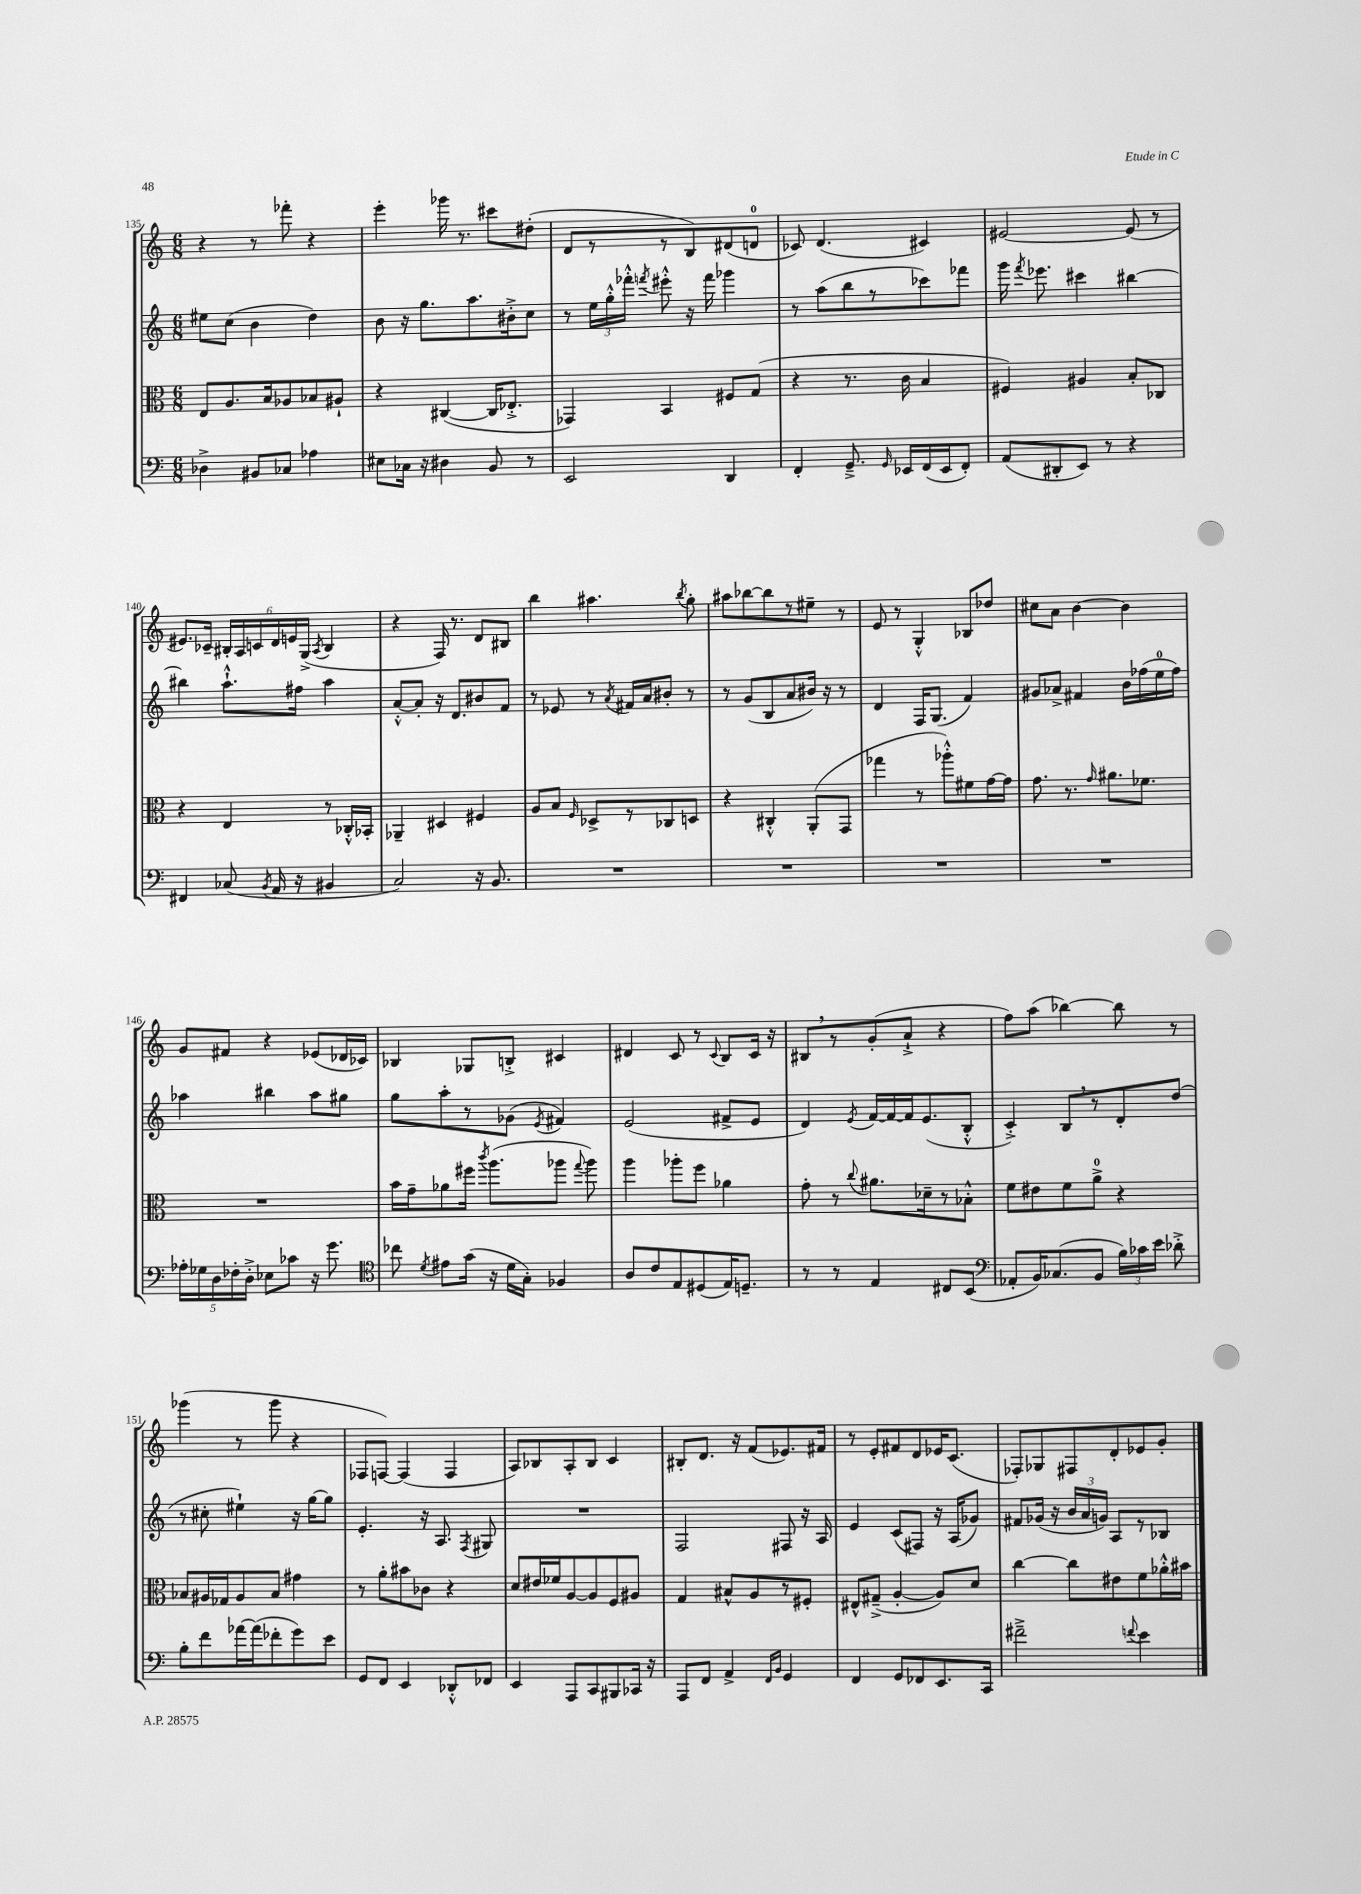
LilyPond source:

<<
\new StaffGroup <<
\new Staff = "s0" {
    \clef treble \key c \major \numericTimeSignature \time 6/8
    \autoBeamOff r4 r8 fes'''8-. r4 |
    e'''4-. ges'''16 r8. cis'''8[ dis''8]-.( |
    d'8[ r8 r8 b8) dis'8( d'8]-0 |
    ces'8) d'4.( cis'4) |
    eis'2~ eis'8( r8 |
    eis'8.[) ces'16]-- \tuplet 6/4 { bis16[-. a16 c'16 d'16 e'16 g16]->( } \acciaccatura { a8 } bis4 |
    r4 f16) r8. d'8[ bis8] |
    b''4 ais''4. \acciaccatura { b''8 } g''8-. |
    ais''8[ bes''8~ bes''8 r8 eis''8]-- r8 |
    e'8 r8 g4-.-^ bes8[ des''8] |
    cis''8[ a'8] b'4~ b'4 |
    g'8[ fis'8] r4 ees'8[( des'16 ces'16]) |
    bes4 ges8[ b8]-.-> cis'4 |
    dis'4 c'8 r8 \appoggiatura { c'8 } b8[ c'16] r16 |
    bis8[ \breathe r8 g'8-.( a'8]-!-> r4 |
    f''8[) a''8]( bes''4~) bes''8 r8 |
    ges'''4( r8 ges'''8 r4 |
    fes8[ f8]~) f4( f4 |
    a8[) bes8 a8-. bes8] c'4 |
    bis8[-. d'8.] r16 f'8[( ees'8.) fis'16] |
    r8 e'8[-. fis'8 d'8 ees'16 c'8.]( |
    fes8[-.) ges8 fis8 d'8-. ees'8 g'8]-. \bar "|." |
}
\new Staff = "s1" {
    \clef treble \key c \major \numericTimeSignature \time 6/8
    \autoBeamOff eis''8[ c''8]( b'4 d''4) |
    b'8 r16 g''8.[ a''8. bis'16-.-> c''8] |
    r8 \tuplet 3/2 { e''16[ g''16-.-^ fes'''16]-.-^ } \acciaccatura { f'''8 } eis'''8-.-^ r16 f'''16 ges'''4 |
    r8 a''8[( b''8 r8 ces'''8) fes'''8] |
    g'''16 \acciaccatura { f'''8 } ees'''8. cis'''4 bis''4~ |
    bis''4 a''8.[-!-^ fis''16] a''4 |
    a'8[~-.-^ a'8]-. r16 d'8.[ bis'8 f'8] |
    r8 ees'8 r8 \acciaccatura { a'8 } fis'16[ a'16 bis'8]-. r8 |
    r8 g'8[( b8 a'8 bis'16]) r16 r8 |
    d'4 f16[ g8.]( f'4) |
    gis'8[ aes'8]-> fis'4 b'16[ fes''16( e''16-0 fes''16]) |
    aes''4 bis''4 aes''8[ gis''8] |
    g''8[ a''8-. r8 ges'8]( \acciaccatura { e'8 } fis'4) |
    e'2( fis'8[-> e'8] |
    d'4) \acciaccatura { e'8 } f'16[~ f'16~ f'16 e'8.( b8]-.-^ |
    c'4-.->) b8[ \breathe r8 d'8-. d''8]( |
    r8 cis''8-. eis''4-!) r16 g''16[~ g''8] |
    e'4.-. r16 a8. \acciaccatura { f8 } gis8 |
    R2. |
    f2 fis8 r16 a16 |
    e'4 c'8[( fis8]) r16 a16[( ges'8]) |
    fis'8[ ges'16]( r16 \tuplet 3/2 { b'16[ a'16 g'16]) } a8[ r8 bes8] \bar "|." |
}
\new Staff = "s2" {
    \clef alto \key c \major \numericTimeSignature \time 6/8
    \autoBeamOff e8[ a8. b16 aes8 bes8 ais8]-! |
    r4 cis4~( cis16[ ees8.]-.-> |
    ges,4) b,4 fis8[ g8]( |
    r4 r8. c'16 b4 |
    fis4) ais4 b8[-. ces8] |
    r4 e4 r8 ces16[-.-^ bes,16]-. |
    aes,4-- dis4 fis4 |
    a8[ b8] \grace { f16 } des8[-> r8 ces8 d8] |
    r4 cis4-.-^ a,8[-.( g,8] |
    ges''4 r8 aes''8[-.-^) fis'8 g'16~ g'16] |
    g'8. r8. \grace { g'16 } ais'8.[ fes'8.] |
    R2. |
    b'16[ g'16-- aes'8 fis''16] \acciaccatura { c'''8 } a''8.[( aes''8] \appoggiatura { g''8 } aes''8) |
    a''4 aes''8[-. f''8] aes'4 |
    g'8-. r8 \appoggiatura { c''8 } ais'8.[ des'16-- r8 bes8]-.-^ |
    f'8[ eis'8 f'8 a'8]-0-> r4 |
    bes8[ ais16 ges16 ais8 bes8] gis'4 |
    r8 a'8[-. bis'8 ces'8] r4 |
    d'8[ eis'16 fes'16 a8~ a8 f8 ais8] |
    g4 bis8[-^ a8 r8 fis8]-. |
    eis8[-^ gis8]--->( a4~-. a8[) d'8] |
    c''4~ c''8[ eis'8 f'8 aes'16-.-^ bis'16] \bar "|." |
}
\new Staff = "s3" {
    \clef bass \key c \major \numericTimeSignature \time 6/8
    \autoBeamOff des4-> bis,8[ ces8] aes4 |
    eis8[ ces16] r16 dis4 b,8 r8 |
    e,2 d,4 |
    f,4-. g,8.---> \grace { g,16 } ees,16[ f,16( ees,16 f,8]-.) |
    a,8[( dis,8-. e,8]) r8 r4 |
    fis,4 ces8( \acciaccatura { b,8 } a,16 r16 bis,4 |
    c2) r16 b,8. |
    R2. |
    R2. |
    R2. |
    R2. |
    \tuplet 5/4 { aes16[-. ges16 d16 fes16-. d16]-.-> } ees8[ ces'8] r16 g'8. |
    \clef tenor ces''8 \acciaccatura { d'8 } eis'8[ g'16]( r16 d'16[ g16]-.) fes4 |
    a8[ c'8 e8 dis8( e16) d8.]-- |
    r8 r8 e4 cis8[ b,8]( |
    \clef bass aes,8[-. b,16) ces8.( b,8] \tuplet 3/2 { b16[) ces'16 e'16] } des'8-.-> |
    b8[-. f'8 aes'16~ aes'16( fes'8-. g'8) e'8] |
    g,8[ f,8] e,4 des,8[-.-^ fes,8] |
    e,4 a,,8[ c,8 bis,,8 ces,16] r16 |
    a,,8[ f,8] a,4-> \grace { f,16[ b,16] } g,4 |
    f,4 g,8[ fes,8 e,8. c,16] |
    fis'2---> \appoggiatura { f'8 } e'4 \bar "|." |
}
>>
>>
\layout { \context { \Score currentBarNumber = #135 } }
